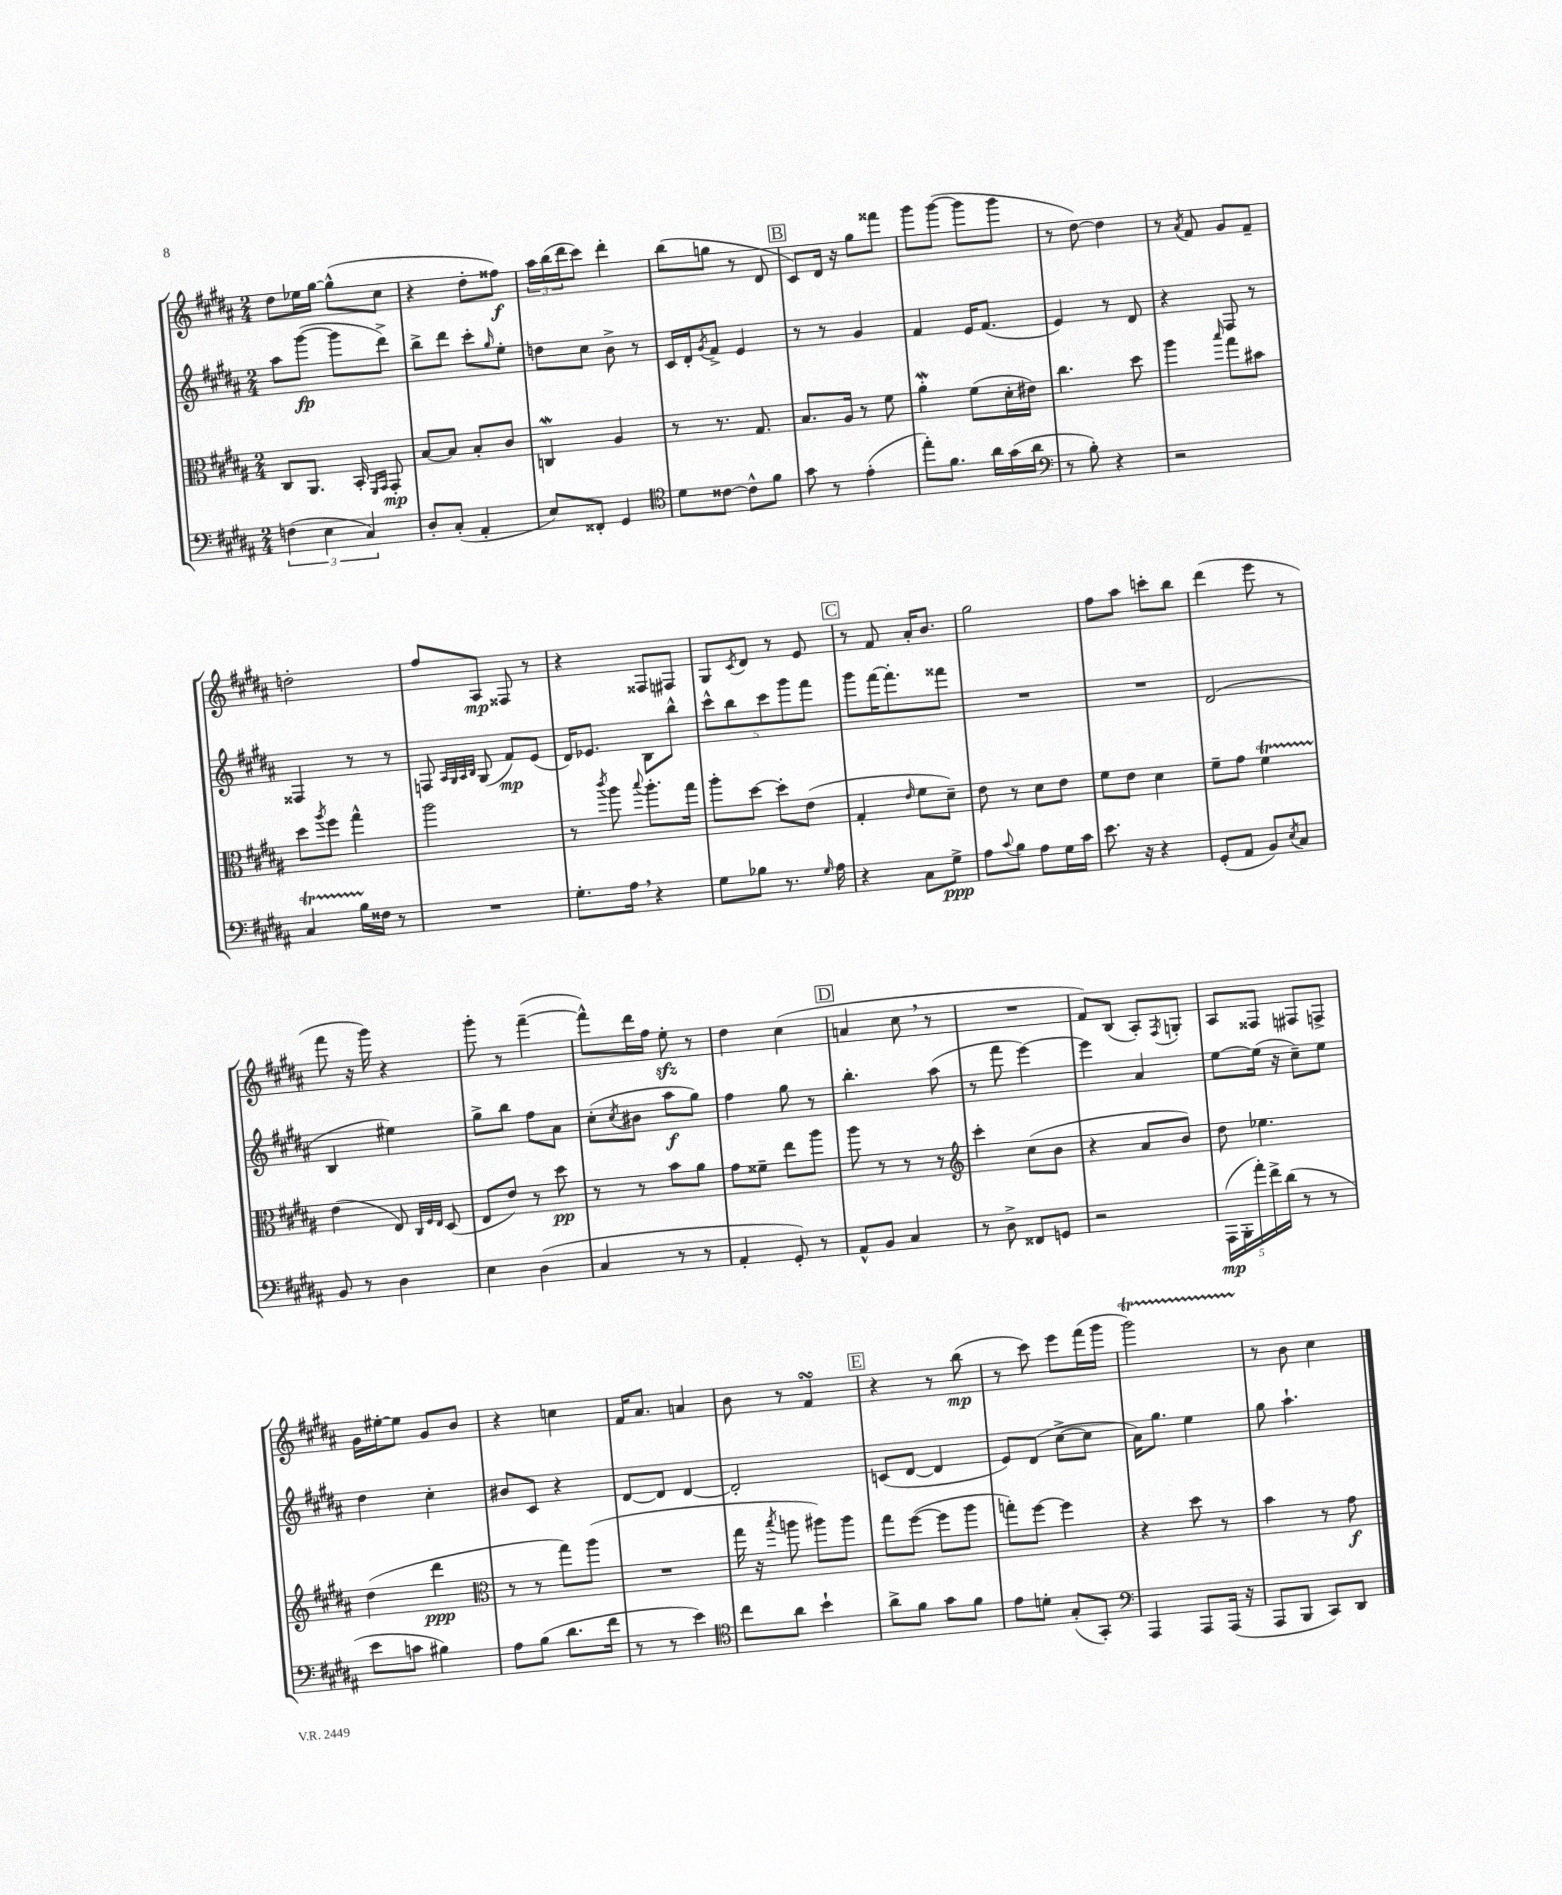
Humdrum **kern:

**kern	**kern	**kern	**kern
*staff4	*staff3	*staff2	*staff1
*clefF4	*clefC3	*clefG2	*clefG2
*k[f#c#g#d#a#]	*k[f#c#g#d#a#]	*k[f#c#g#d#a#]	*k[f#c#g#d#a#]
*M2/4	*M2/4	*M2/4	*M2/4
(6F	8C#	8aa#	8dd#
.	8.AA#	([8ggg#	16ee-
6E	.	.	.
.	.	.	[16gg#
.	.	8ggg#]	(8gg#^^]
.	16BB'	.	.
6C#)	.	.	.
.	16qqFF#	.	.
.	16qqGG#	.	.
.	8GG#'	8ddd#^)	8cc#
=	=	=	=
8D#'	[8B	8bb^	4r
(8C#'	8B]	8ddd#	.
4AA#'	8B'	8ccc#'	8dd#'
.	.	16qqgg#	.
.	8c#	8ee'	8ff##)
=	=	=	=
8E)	4C	8dd	24aa#
.	.	.	(24bb
.	.	.	24ddd#
8FF##'	.	8cc#	8ccc#)
4GG#	4A#	8b^	4ddd#'
.	.	8r	.
=	=	=	=
*clefC4	*	*	*
8d#	8r	16c#	(8bb
.	.	16d#'	.
.	.	8qg#	.
[8c##	8.r	8f#^	8gg
8c##^^]	.	4e	8r
.	8.G#	.	.
8f#	.	.	8d#
=	=	=	=
8g#	8.B	8r	8c#)
8r	.	8r	16d#
.	16A#	.	16r
(4e'	8r	4g#	8gg#
.	8f#	.	8fff##
=	=	=	=
8ee')	4a#'	4f#	8ggg#
8.f#	.	.	([8ggg#
.	(8f#	16e	8ggg#]
16a#	.	(8.f#	.
(16g#	16d#'	.	8ggg#
16a#	16e#)	.	.
=	=	=	=
*clefF4	*	*	*
8r	4.cc#	4e)	8r
8B')	.	.	[8dd#)
4r	.	8r	4dd#]
.	8dd#	8d#	.
=	=	=	=
2r	4aa#	4r	8r
.	.	.	8qa#
.	.	.	8f#
.	16qqbb	.	.
.	8gg#	8F#	8g#
.	8b#	8r	8f#~
=	=	=	=
4C#	8dd#	4F##	2dd'
.	8qaa#	.	.
.	8ff#	.	.
16B	4gg#^^	8r	.
16F##	.	.	.
8r	.	8r	.
=	=	=	=
2r	2aa#	8F	8ff#
.	.	32qqA#	.
.	.	32qqG#	.
.	.	32qqA#	.
.	.	32qqB	.
.	.	(8G#	8A#
.	.	8f#)	8F##
.	.	(8e	8r
=	=	=	=
8.G#'	8r	16d#)	4r
.	.	8.e-	.
.	8qccc#	.	.
.	8aa#	.	.
16A#	.	.	.
.	8qqbb	.	.
4r	8.aa#'	8B	8F##
.	.	8bb^^	8F#
.	16gg#	.	.
=	=	=	=
8G#	8aa#'	10ccc#^^	8G#
.	.	10bb	.
.	.	.	8qc#
8B-	[8dd#	.	8d#
.	.	10ccc#	.
8.r	8dd#']	.	8r
.	.	10ggg#	.
.	(8e	.	8e
.	.	10fff#	.
16qqG#	.	.	.
16A#	.	.	.
=	=	=	=
4r	4G#'	8ggg#	8r
.	.	[16fff#	8f#
.	.	8.fff#']	.
.	16qqe	.	.
8C#	8f#	.	16a#'
.	.	.	8.b
8G#^	8d#~)	8fff##	.
=	=	=	=
8A#	8e	2r	2gg#
8qqc#	.	.	.
8B	8r	.	.
8A#	8d#	.	.
16G#	8e	.	.
16c#	.	.	.
=	=	=	=
8.e	8f#	2r	8ff#
.	8e	.	8aa#
16r	.	.	.
4r	4d#	.	8ccc'
.	.	.	8bb
=	=	=	=
(8GG#'	8f#~	(2d#	(4ddd#
8AA#	8g#	.	.
8BB)	4f#	.	8eee
8qE	.	.	.
8C#	.	.	8r
=	=	=	=
8BB	(4e	4B	8fff#
8r	.	.	16r
.	.	.	16ggg#)
4D#	8E)	4ee#)	4r
.	32qqC#	.	.
.	32qqF#	.	.
.	32qqE	.	.
.	(8D#	.	.
=	=	=	=
4E	8E	8gg#^	8ggg#'
.	8e)	8bb	8r
(4D#	8r	8ff#	([4fff#~
.	8dd#	8a#	.
=	=	=	=
4C#	8r	(8cc#'	8fff#^^])
.	.	8qcc#	.
.	8r	8b#	16ddd#
.	.	.	16ff#
8r	8b	8aa#	8ee'
8r	8a#	8gg#)	8r
=	=	=	=
4AA#'	8g#	4ff#	4dd#
.	8f##~	.	.
8GG#')	8ee	8gg#	(4cc#
8r	8aa#	8r	.
=	=	=	=
8AA#^^	8aa#	4.bb'	4a
8BB	8r	.	.
4C#	8r	.	8cc#
.	8r	(8aa#	8r
=	=	=	=
*	*clefG2	*	*
8r	4ccc#'	8r	2r
8D#^	.	8fff#	.
8FF##	(8cc#	[4eee)	.
8GG	8b	.	.
=	=	=	=
2r	4r	4eee]	8f#)
.	.	.	(8B
.	8a#	4a#	8A#')
.	.	.	8qF#
.	8b)	.	8G'
=	=	=	=
(20AAA#	8dd#	[8ee	8A#
20BBB'	.	.	.
20a#')	.	.	.
.	4.ee-	(16ee]	8F##
20f#^	.	.	.
.	.	16r	.
(20d#	.	.	.
8r	.	8cc#~)	8F#
8r	.	8ee	8F^
=	=	=	=
8e	(4dd#	4dd#	16g#
.	.	.	[16ee#'
8c	.	.	8ee#]
4B#)	4ddd#	4cc#'	8g#
.	.	.	8b
=	=	=	=
*	*clefC3	*	*
8A#	8r	8b#	4r
(8B	8r	8c#	.
8.d#	8gg#)	4r	4cc
.	(8aa#	.	.
16f#	.	.	.
=	=	=	=
8r	2r	[8d#	16f#
.	.	.	8.a#
8r	.	8d#]	.
4e)	.	[4d#	4a
=	=	=	=
*clefC4	*	*	*
8cc#	16gg#	2d#']	8b
.	16r	.	.
.	8qbb	.	.
8a#	8aa	.	8r
4b`	8aa#)	.	4f#
.	8aa#	.	.
=	=	=	=
8a#^	8gg#	(8c	4r
8f#	([8ff#	[8d#	.
8g#	8ff#]	4d#]	8r
8f#	8aa#	.	(8bb
=	=	=	=
8e	8gg')	8e)	8r
8d'	[8ff#	(8d#	8ccc#)
(8G#'	4ff#]	[8cc#^	8eee
8GG#')	.	8cc#]	(16fff#
.	.	.	16ggg#
=	=	=	=
*clefF4	*	*	*
4AAA#	4r	16a#)	2ggg#)
.	.	8.gg#	.
8AAA#	8dd#	4ee	.
(16AAA#	8r	.	.
16r	.	.	.
=	=	=	=
8AAA#	4b	8gg#	8r
8BBB	.	4.aa#`	8b
8CC#)	8r	.	4cc#
8DD#	8g#	.	.
==	==	==	==
*-	*-	*-	*-
